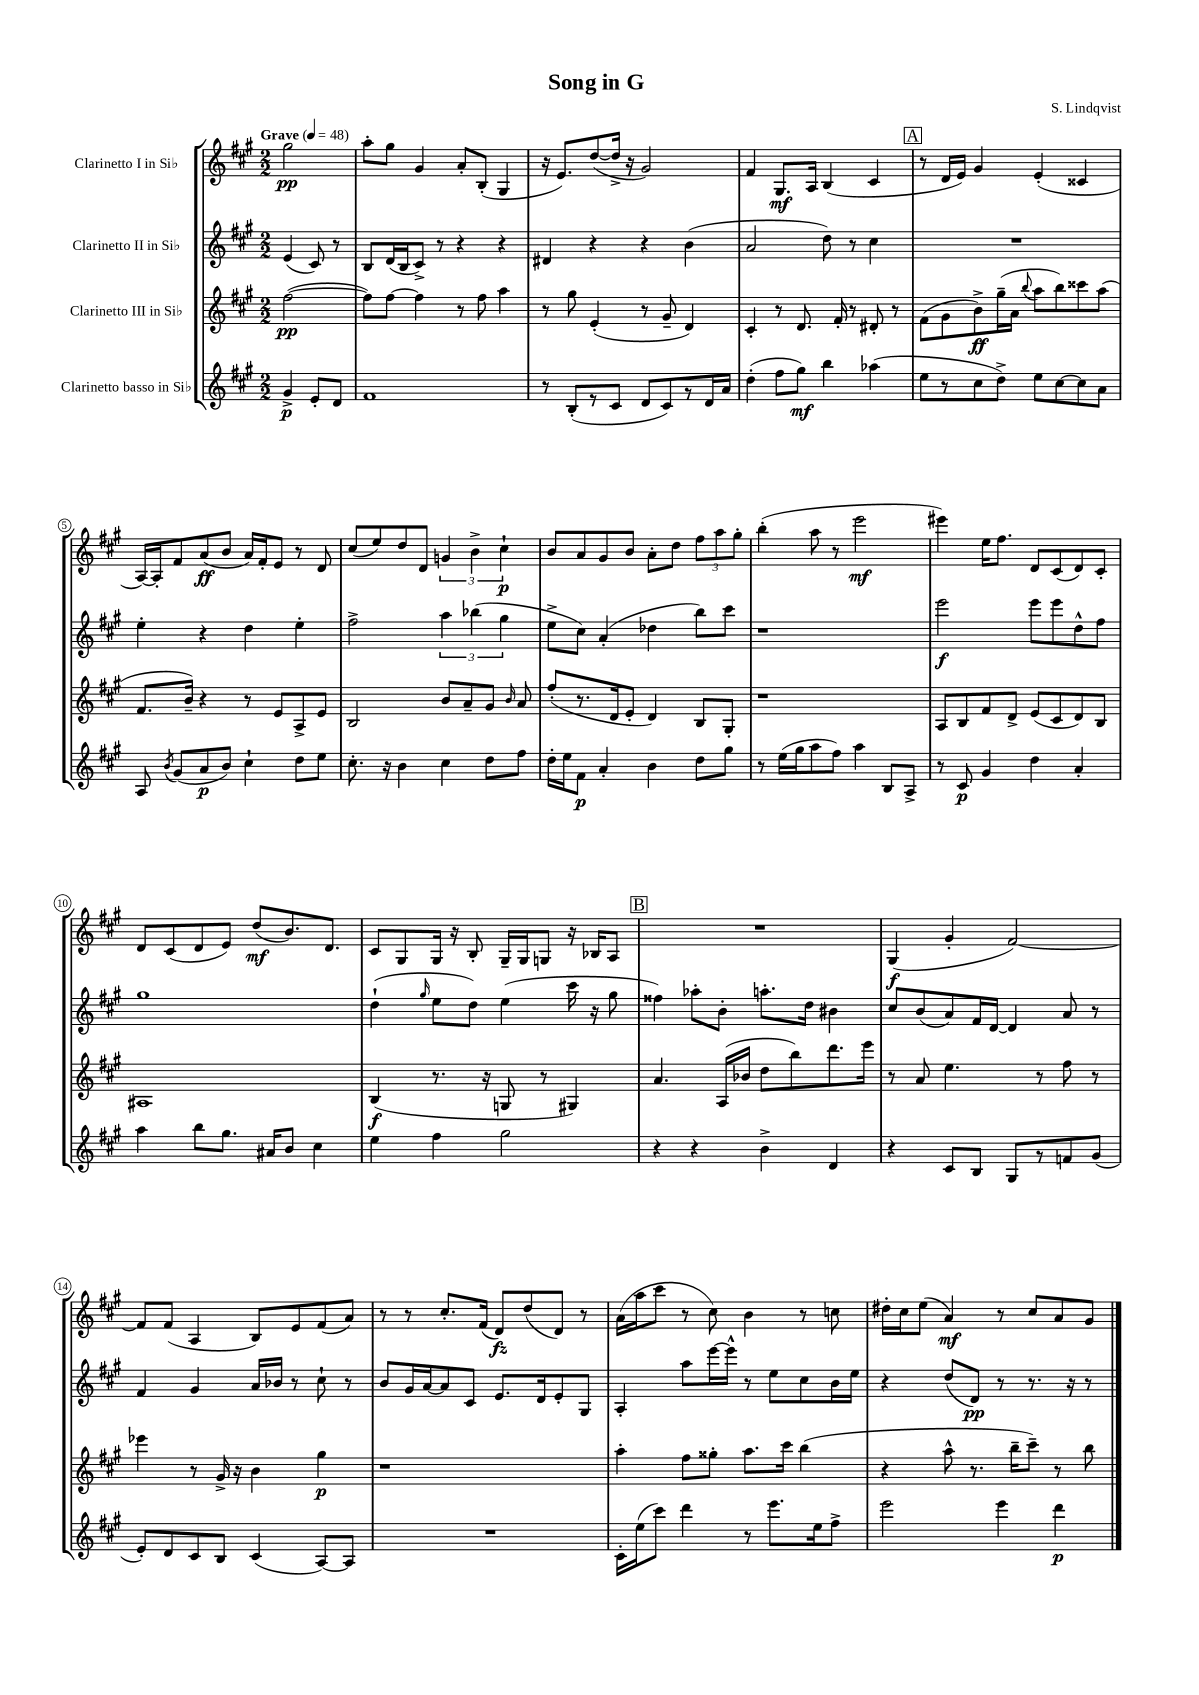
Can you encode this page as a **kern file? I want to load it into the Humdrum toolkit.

**kern	**kern	**kern	**kern
*staff4	*staff3	*staff2	*staff1
*clefG2	*clefG2	*clefG2	*clefG2
*k[f#c#g#]	*k[f#c#g#]	*k[f#c#g#]	*k[f#c#g#]
*M2/2	*M2/2	*M2/2	*M2/2
*MM48	*MM48	*MM48	*MM48
4g#^	([2ff#	(4e	2gg#
8e'	.	8c#)	.
8d	.	8r	.
=	=	=	=
1f#	8ff#])	8B	8aa'
.	[8ff#	(16d	8gg#
.	.	16B	.
.	4ff#]	8c#^)	4g#
.	.	8r	.
.	8r	4r	8a'
.	8ff#	.	(8B'
.	4aa	4r	4G#
=	=	=	=
8r	8r	4d#	16r
.	.	.	8.e)
(8B'	8gg#	.	.
8r	(4e'	4r	([8dd
8c#	.	.	16dd^]
.	.	.	16r
8d	8r	4r	2g#)
8c#)	8g#~	.	.
8r	4d)	(4b	.
16d	.	.	.
16a	.	.	.
=	=	=	=
(4dd'	4c#'	2a	4f#
8ff#	8r	.	8.G#
8gg#)	8.d	.	.
.	.	.	16A
4bb	.	8dd)	(4B
.	16f#'	.	.
.	8r	8r	.
(4aa-	8d#'	4cc#	4c#
.	8r	.	.
=	=	=	=
8ee	(8f#	1r	8r
8r	8g#	.	16d
.	.	.	16e)
8cc#	8b^)	.	4g#
8dd^)	(16gg#~	.	.
.	16a	.	.
.	8qqbb	.	.
8ee	8aa	.	(4e'
[8cc#	8bb)	.	.
8cc#]	8ccc##	.	4c##
8a	(8aa	.	.
=	=	=	=
8A	8.f#	4ee'	[16A)
.	.	.	16A']
8qb	.	.	.
(8g#	.	.	8f#
.	16b~)	.	.
8a	4r	4r	(8a
8b)	.	.	8b
4cc#`	8r	4dd	16a)
.	.	.	16f#'
.	8e	.	8e
8dd	8A^	4ee'	8r
8ee	8e	.	8d
=	=	=	=
8.cc#'	2B	2ff#^	(8cc#
.	.	.	8ee)
16r	.	.	.
4b	.	.	8dd
.	.	.	8d
4cc#	8b	6aa	6g
.	8a~	.	.
.	.	(6bb-	6b^
8dd	8g#	.	.
.	.	6gg#	6cc#`
.	16qqb	.	.
8ff#	8a	.	.
=	=	=	=
16dd'	(8ff#'	8ee^	8b
16ee	.	.	.
8f#	8.r	8cc#)	8a
4a'	.	(4a'	8g#
.	16d	.	.
.	8e'	.	8b
4b	4d)	4dd-	8a'
.	.	.	8dd
8dd	8B	8bb)	12ff#
.	.	.	12aa
8gg#	8G#'	8ccc#	.
.	.	.	12gg#'
=	=	=	=
8r	1r	1r	(4bb'
(16ee	.	.	.
16gg#	.	.	.
8aa	.	.	8aa
8ff#)	.	.	8r
4aa	.	.	2eee
8B	.	.	.
8A^	.	.	.
=	=	=	=
8r	8A	2eee	4eee#)
8c#	8B	.	.
4g#	8f#	.	16ee
.	.	.	8.ff#
.	8d^	.	.
4dd	(8e	8eee	8d
.	8c#	8eee	(8c#
4a'	8d)	8dd^^	8d)
.	8B	8ff#	8c#'
=	=	=	=
4aa	1A#	1gg#	8d
.	.	.	(8c#
8bb	.	.	8d
8.gg#	.	.	8e)
.	.	.	(8dd
16a#	.	.	.
8b	.	.	8.b)
4cc#	.	.	.
.	.	.	8.d
=	=	=	=
4ee	(4B	(4dd`	8c#
.	.	.	8G#
.	.	16qqgg#	.
4ff#	8.r	8ee	16G#
.	.	.	16r
.	.	8dd)	8B'
.	16r	.	.
2gg#	8G	(4ee	16G#~
.	.	.	16G#
.	8r	.	8G
.	4G#)	16ccc#	16r
.	.	16r	16B-
.	.	8gg#	8A
=	=	=	=
4r	4.a	4ff##)	1r
4r	.	8aa-'	.
.	(16A	8b'	.
.	16b-	.	.
4b^	8dd	8.aa'	.
.	8bb)	.	.
.	.	16dd	.
4d	8.ddd	4b#	.
.	16eee	.	.
=	=	=	=
4r	8r	8cc#	(4G#
.	8a	(8b	.
8c#	4.ee	8a)	4g#'
8B	.	16f#	.
.	.	[16d	.
8G#	.	4d]	[2f#)
8r	8r	.	.
8f	8ff#	8a	.
(8g#	8r	8r	.
=	=	=	=
8e')	4eee-	4f#	8f#]
8d	.	.	(8f#
8c#	8r	4g#	4A
8B	16g#^	.	.
.	16r	.	.
(4c#	4b	16a	8B)
.	.	16b-	.
.	.	8r	8e
[8A)	4gg#	8cc#`	(8f#
8A]	.	8r	8a)
=	=	=	=
1r	1r	8b	8r
.	.	16g#	8r
.	.	[16a	.
.	.	8a]	8.cc#'
.	.	8c#	.
.	.	.	(16f#
.	.	8.e	8d)
.	.	.	(8dd
.	.	16d	.
.	.	8e'	8d)
.	.	8G#	8r
=	=	=	=
16c#'	4aa'	4A'	(16a
(16ee	.	.	16aa
8ccc#)	.	.	8ccc#
4ddd	8ff#	8aa	8r
.	8gg##'	[16eee	8cc#)
.	.	16eee^^]	.
8r	8.aa	8r	4b
8.eee	.	8ee	.
.	16ccc#	.	.
.	(4bb	8cc#	8r
16ee	.	.	.
8ff#^	.	16b	8cc
.	.	16ee	.
=	=	=	=
2eee	4r	4r	16dd#'
.	.	.	16cc#
.	.	.	(8ee
.	8aa^^	(8dd	4a)
.	8.r	8d)	.
4eee	.	8r	8r
.	16bb~	.	.
.	8ccc#~)	8.r	8cc#
4ddd	8r	.	8a
.	.	16r	.
.	8bb	8r	8g#
==	==	==	==
*-	*-	*-	*-
